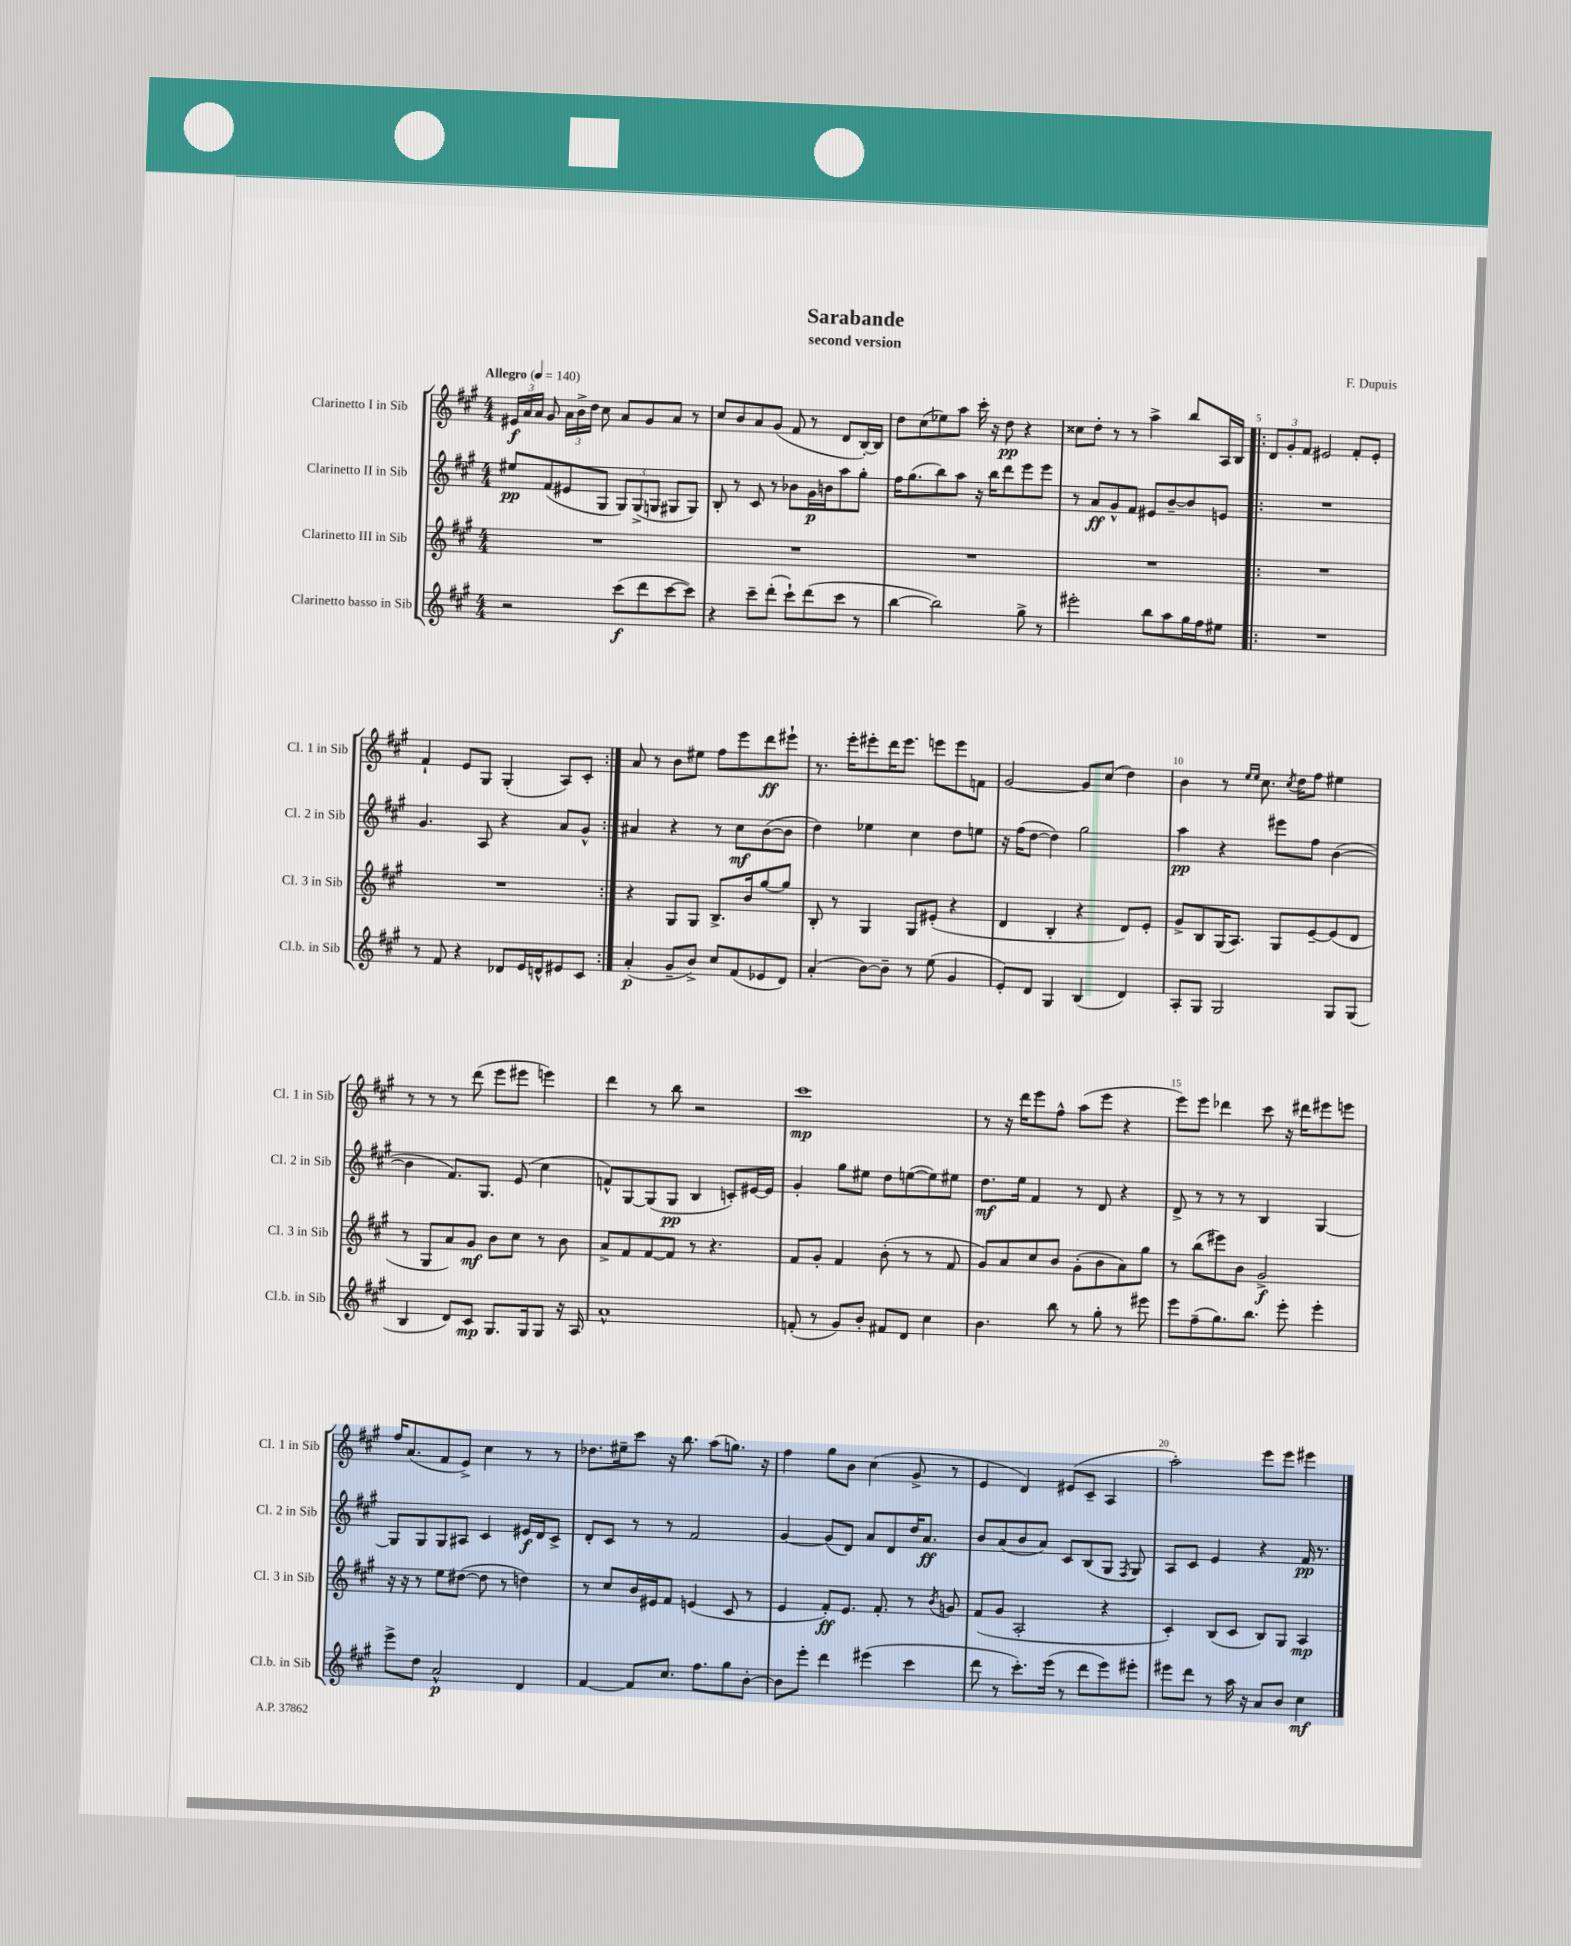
\header { title = "Sarabande" composer = "F. Dupuis" subtitle = "second version" }
<<
\new StaffGroup <<
\new Staff = "s0" \with { instrumentName = "Clarinetto I in Sib" shortInstrumentName = "Cl. 1 in Sib" } {
    \clef treble \key a \major \numericTimeSignature \time 4/4 \tempo "Allegro" 4 = 140
    \autoBeamOff \tuplet 3/2 { eis'16[\f a'16 a'16] } gis'8 \tuplet 3/2 { a'16[ b'16-> d''16] } cis''8 a'8[ gis'8 a'8] r8 |
    cis''8[ b'8 a'8 gis'8]( fis'8 r8 d'8[ b16~-.) b16] |
    d''8[ cis''8( ees''8) a''8] cis'''16-. r16 d''8\pp r4 |
    cisis''8[ d''8]-. r8 r8 a''4-> b''8[ a16 b16] |
    \repeat volta 2 { \tuplet 3/2 { d'8[ gis'8-. fis'8] } eis'2 fis'8[-. eis'8]-. |
    fis'4-! e'8[ gis8] gis4-.( a8[) cis'8]-. | }
    a'8 r8 b'8[ eis''8] fis''8[ e'''8 d'''8\ff eis'''8]-! |
    r8. e'''16[-. eis'''8-. d'''16 eis'''8.] e'''8[ e'''8 f'8] |
    gis'2~ gis'8[ cis''8]( d''4) |
    b'4 r8 \grace { e''16[ e''16] } cis''8. \acciaccatura { cis''8 } d''16[ fis''8] eis''4 |
    r8 r8 r8 d'''8( e'''8[ eis'''8] e'''4) |
    d'''4 r8 b''8 r2 |
    cis'''1\mp |
    r8 r16 d'''16[ e'''8 fis''8]-^ a''8[( e'''8] r4 |
    e'''8[) e'''8] des'''4 cis'''8 r16 dis'''16[ eis'''8 e'''8] |
    fis''16[ a'8.( fis'8 e'8]->) cis''4 r8 r8 |
    des''8.[ eis''16-- cis'''8] r16 b''8. a''8[( g''8.]) r16 |
    fis''4 gis''8[ b'8] cis''4( gis'8-> r8 |
    e'4 d'4) eis'8[( cis'8]-- a4 |
    a''2-.) e'''8[ e'''8] eis'''4 \bar "|." |
}
\new Staff = "s1" \with { instrumentName = "Clarinetto II in Sib" shortInstrumentName = "Cl. 2 in Sib" } {
    \clef treble \key a \major \numericTimeSignature \time 4/4
    \autoBeamOff eis''8[\pp fis'8( eis'8 gis8] \tuplet 3/2 { gis8[) gis8->( g8] } gis8[ gis8]) |
    b8-. r8 cis'8 r8 bes'8[ gis'16\p b'16 a''8 gis''8]-. |
    fis''16[ gis''8.( b''8) a''8] r16 b''16[ d'''8 e'''8 e'''8] |
    r8 a'8[\ff gis'8-^ fis'8] eis'8[ b'8~-- b'8 e'8] |
    \repeat volta 2 { R1 |
    gis'4. a8 r4 a'8[ gis'8]-^ | }
    ais'4 r4 r8 cis''8[\mf b'8~( b'8] |
    d''4) ees''4 cis''4 d''8[ e''8] |
    r16 fis''16[( d''8]~ d''4) gis''2 |
    a''4\pp r4 eis'''8[ fis''8] b'4~( |
    b'4 fis'8.[) gis8.] e'8( cis''4 |
    f'8[-^) gis8~ gis8( gis8]\pp b4 c'8[-.) eis'16~ eis'16] |
    gis'4-. gis''8[ eis''8] d''8[ e''8~( e''8) eis''8] |
    d''8.[\mf e''16] fis'4 r8 d'8 r4 |
    d'8-> r8 r8 r8 b4 gis4~ |
    gis8[ gis8 gis8 ais8] cis'4 eis'16[\f d'16 cis'8]-> |
    d'8[-. cis'8] r8 r8 fis'2 |
    gis'4~ gis'8[( d'8]) a'8[ d'8 d''16 a'8.]\ff |
    b'8[ a'8( b'8 a'8]) cis'8[ b8( gis8] \acciaccatura { fis8 } gis8) |
    a8[ cis'8] e'4 r4 fis'16\pp r8. \bar "|." |
}
\new Staff = "s2" \with { instrumentName = "Clarinetto III in Sib" shortInstrumentName = "Cl. 3 in Sib" } {
    \clef treble \key a \major \numericTimeSignature \time 4/4
    \autoBeamOff R1 |
    R1 |
    R1 |
    R1 |
    \repeat volta 2 { R1 |
    R1 | }
    r4 gis8[ gis8] b8.[-> b'16 gis''8~ gis''8] |
    b8-. r8 gis4 gis8[ eis'8]-.( r4 |
    d'4 b4-. r4 d'8[) e'8]-. |
    gis'8[-> b8 gis16( a8.]) gis8[ e'8~-- e'8( d'8] |
    r8 gis8[ a'8) gis'8]\mf b'8[ cis''8] r8 b'8 |
    a'8[-> fis'8 fis'8~ fis'8] r8 r4. |
    fis'8[ gis'8]-. fis'4 b'8-.( r8 r8 fis'8 |
    gis'8[) a'8 cis''8 b'8] gis'8[-.( b'8 a'8) gis''8] |
    r8 b''8[( eis'''8) b'8] gis'2->\f |
    r16 r16 r8 e''8[ dis''8]~( dis''8 r8 d''4) |
    r8 cis''8[ b'16 eis'16 fis'8] e'4( cis'8 r8 |
    e'4 fis'8[-.\ff) e'8.] fis'8.-. r8 \acciaccatura { b'8 } g'8 |
    fis'8[( gis'8] a2-. r4 |
    cis'4-.) b8[( cis'8] b8[) gis8] a4\mp \bar "|." |
}
\new Staff = "s3" \with { instrumentName = "Clarinetto basso in Sib" shortInstrumentName = "Cl.b. in Sib" } {
    \clef treble \key a \major \numericTimeSignature \time 4/4
    \autoBeamOff r2 cis'''8[\f( d'''8 cis'''8~ cis'''8]) |
    r4 cis'''8[-- d'''8]-.( cis'''8[-!) d'''8( cis'''8] r8 |
    b''4~ b''2) gis''8-> r8 |
    eis'''2-. b''8[ a''8 gis''16 fis''16 eis''8] |
    \repeat volta 2 { R1 |
    r8 fis'8 r4 des'8[ e'16 d'16-^ eis'8 cis'8] | }
    a'4-.\p( gis'8[-- b'8]->) cis''8[ fis'8( ees'8 d'8]) |
    a'4-.( b'8[~) b'8]-- r8 e''8( gis'4 |
    e'8[-.) d'8] gis4 b4( d'4) |
    a8[-. gis8] gis2 gis8[ gis8]( |
    b4 d'8[) cis'8]\mp gis8.[ gis16 gis8] r16 a16 |
    a'1-^ |
    f'8-.( r8 gis'8[) b'8]-. fis'8[ d'8] cis''4 |
    b'4. b''8 r8 gis''8-. r8 eis'''8 |
    e'''8[ fis''8--( gis''8.) b''8.] e'''8-. e'''4-. |
    e'''8[-> d''8] a'2-^\p d'4 |
    fis'4~ fis'8[ cis''8.] fis''8.[ gis''8 b'8]~-. |
    b'8[ e'''8]-. d'''4 eis'''4( cis'''4 |
    d'''8 r8 cis'''8.[-.) e'''16]( r8 d'''8[ e'''8) eis'''8]-. |
    eis'''8[ d'''8] r8 a''16 r16 a'8[ b'8] cis''4\mf \bar "|." |
}
>>
>>
\layout { \context { \Score \override BarNumber.break-visibility = ##(#f #t #t) barNumberVisibility = #(every-nth-bar-number-visible 5) } }
